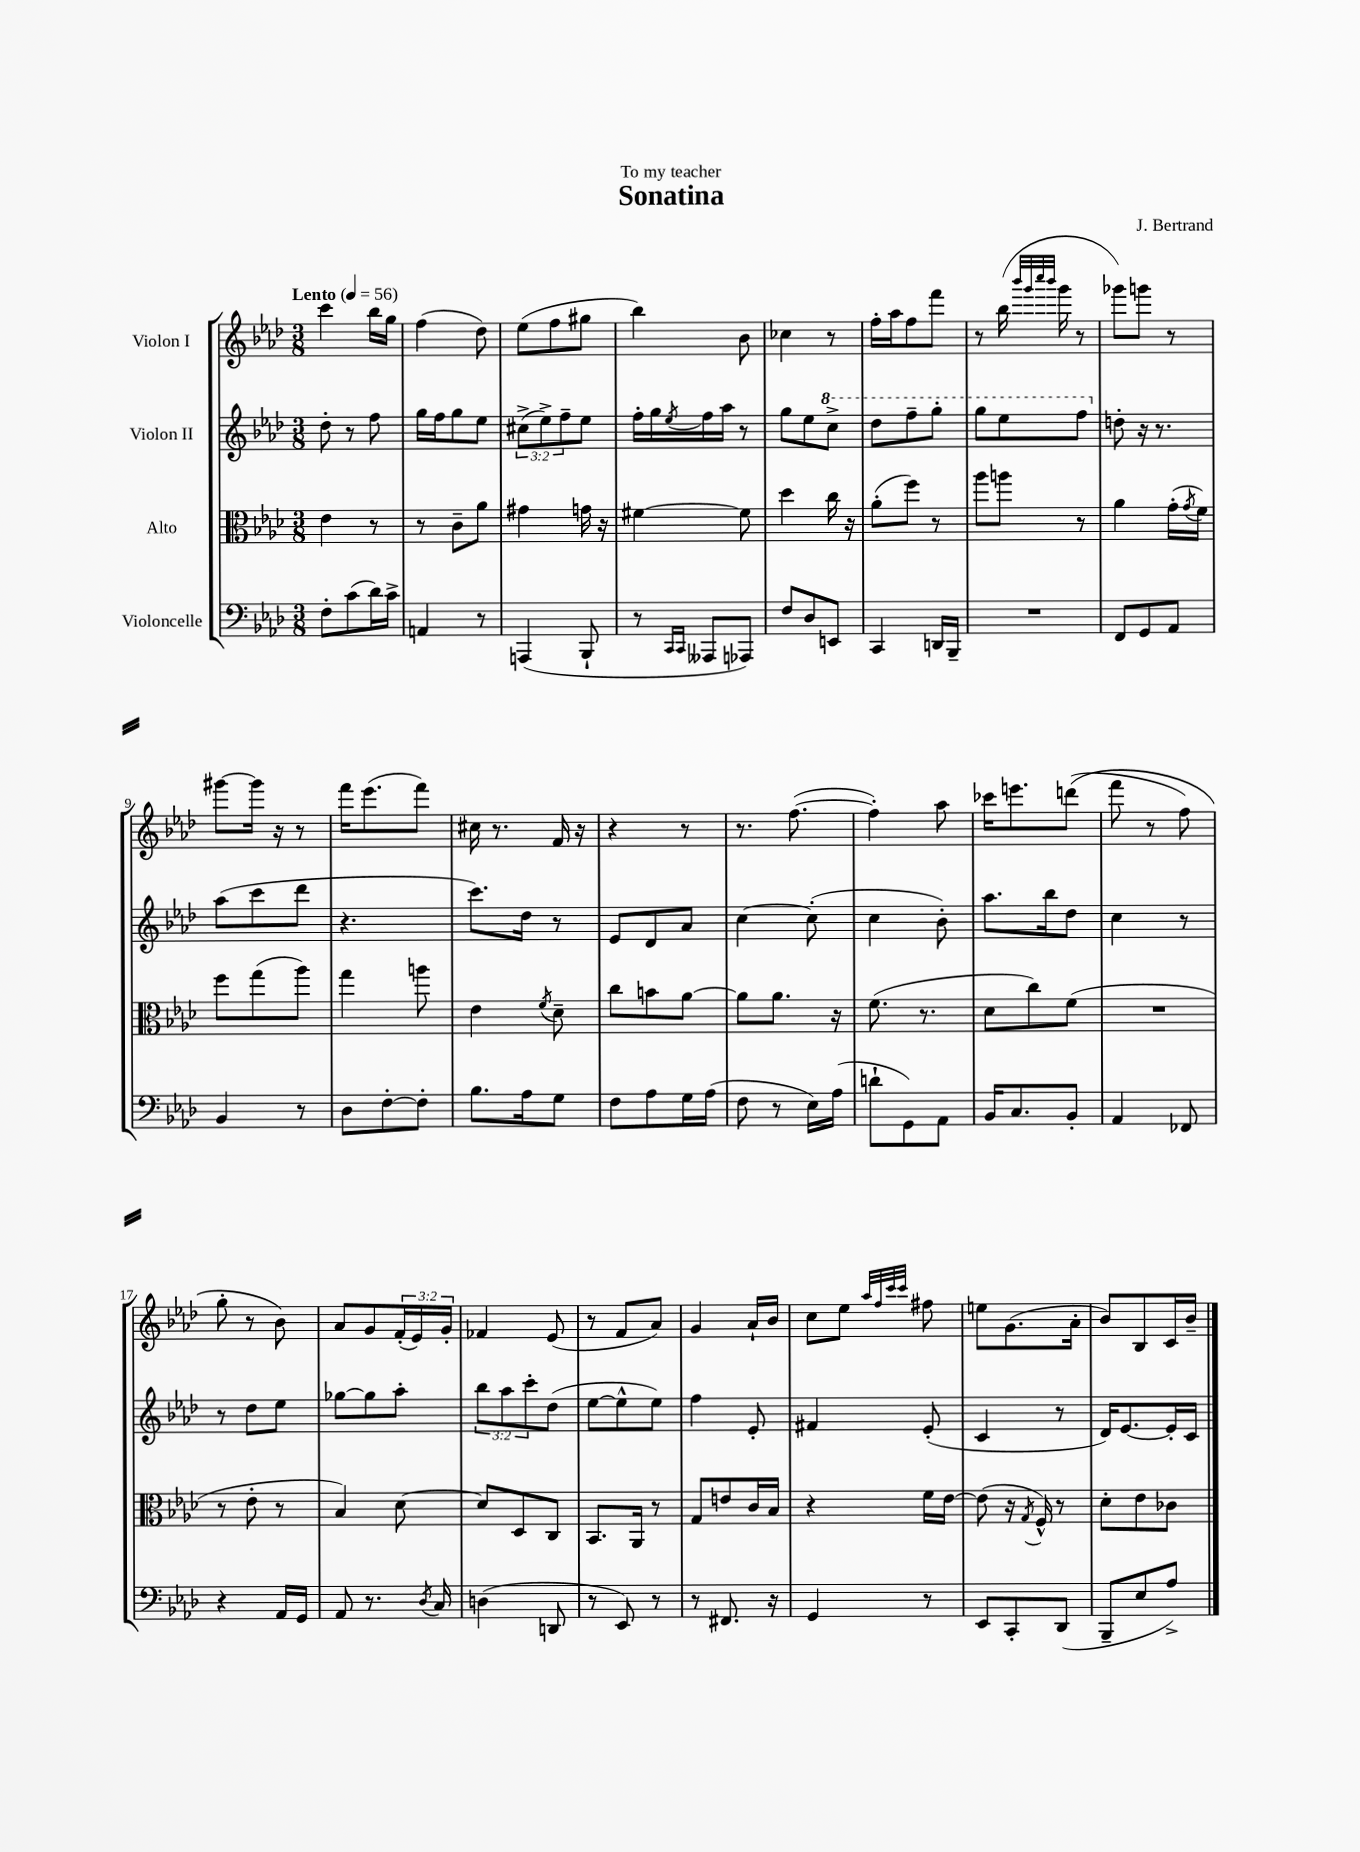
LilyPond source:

\header { title = "Sonatina" composer = "J. Bertrand" dedication = "To my teacher" }
<<
\new StaffGroup <<
\new Staff = "s0" \with { instrumentName = "Violon I" } {
    \clef treble \key aes \major \numericTimeSignature \time 3/8 \override Staff.TupletNumber.text = #tuplet-number::calc-fraction-text \tempo "Lento" 4 = 56
    c'''4 bes''16 g''16 |
    f''4( des''8) |
    ees''8( f''8 gis''8 |
    bes''4) bes'8 |
    ces''4 r8 |
    f''16-. aes''16 f''8 f'''8 |
    r8 bes''16( \grace { bes'''32 g'''32 c''''32 bes'''32 } g'''16 r8 |
    ges'''8) g'''8 r8 |
    gis'''8~ gis'''16 r16 r8 |
    f'''16 ees'''8.( f'''8) |
    cis''16 r8. f'16 r16 |
    r4 r8 |
    r8. f''8.~( |
    f''4-.) aes''8 |
    ces'''16 e'''8. d'''8(\( |
    f'''8 r8 f''8) |
    g''8-. r8 bes'8\) |
    aes'8 g'8 \tuplet 3/2 { f'16-.( ees'16) g'16-. } |
    fes'4 ees'8( |
    r8 f'8 aes'8) |
    g'4 aes'16-! bes'16 |
    c''8 ees''8 \grace { aes''32 f''32 c'''32 c'''32 } fis''8 |
    e''8 g'8.( aes'16-. |
    bes'8) bes8 c'16 bes'16-- \bar "|." |
}
\new Staff = "s1" \with { instrumentName = "Violon II" } {
    \clef treble \key aes \major \numericTimeSignature \time 3/8 \override Staff.TupletNumber.text = #tuplet-number::calc-fraction-text
    des''8-. r8 f''8 |
    g''16 f''16 g''8 ees''8 |
    \tuplet 3/2 { cis''8->( ees''8->) f''8-- } ees''8 |
    f''16-. g''16 \acciaccatura { ees''8 } f''16 aes''16 r8 |
    g''8 ees''8 \ottava #1 c'''8-> |
    des'''8 f'''8-- g'''8-. |
    g'''8 ees'''8 f'''8 \ottava #0 |
    d''8-. r16 r8. |
    aes''8( c'''8 des'''8 |
    r4. |
    c'''8.) des''16 r8 |
    ees'8 des'8 aes'8 |
    c''4~ c''8-.( |
    c''4 bes'8-.) |
    aes''8. bes''16 des''8 |
    c''4 r8 |
    r8 des''8 ees''8 |
    ges''8~ ges''8 aes''8-. |
    \tuplet 3/2 { bes''8 aes''8 c'''8-. } des''8( |
    ees''8~ ees''8-^ ees''8) |
    f''4 ees'8-. |
    fis'4 ees'8-.( |
    c'4 r8 |
    des'16) ees'8.~ ees'16-. c'16 \bar "|." |
}
\new Staff = "s2" \with { instrumentName = "Alto" } {
    \clef alto \key aes \major \numericTimeSignature \time 3/8
    ees'4 r8 |
    r8 c'8-- aes'8 |
    gis'4 g'16 r16 |
    fis'4~ fis'8 |
    des''4 c''16 r16 |
    aes'8-.( f''8) r8 |
    aes''8 a''8 r8 |
    aes'4 g'16-.( \acciaccatura { g'8 } f'16) |
    f''8 g''8( aes''8) |
    g''4 a''8 |
    ees'4 \acciaccatura { f'8 } des'8-- |
    c''8 b'8 aes'8~ |
    aes'8 aes'8. r16 |
    f'8.( r8. |
    des'8 c''8) f'8( |
    R4. |
    r8 ees'8-. r8 |
    bes4) des'8~ |
    des'8 des8 c8 |
    bes,8. aes,16 r8 |
    g8 e'8 c'16 bes16 |
    r4 f'16 ees'16~ |
    ees'8( r16 \acciaccatura { g8 } f16-^) r8 |
    des'8-. ees'8 ces'8 \bar "|." |
}
\new Staff = "s3" \with { instrumentName = "Violoncelle" } {
    \clef bass \key aes \major \numericTimeSignature \time 3/8
    f8-. c'8( des'16) c'16-> |
    a,4 r8 |
    a,,4( bes,,8-! |
    r8 \grace { c,16 c,16 } aeses,,8 aes,,8) |
    f8 des8 e,8 |
    c,4 d,16 bes,,16-- |
    R4. |
    f,8 g,8 aes,8 |
    bes,4 r8 |
    des8 f8~-. f8-. |
    bes8. aes16 g8 |
    f8 aes8 g16 aes16( |
    f8 r8 ees16) aes16( |
    d'8-! g,8) aes,8 |
    bes,16 c8. bes,8-. |
    aes,4 fes,8 |
    r4 aes,16 g,16 |
    aes,8 r8. \acciaccatura { des8 } c16 |
    d4( d,8 |
    r8 ees,8) r8 |
    r8 fis,8. r16 |
    g,4 r8 |
    ees,8 c,8-. des,8( |
    bes,,8-- ees8 aes8->) \bar "|." |
}
>>
>>
